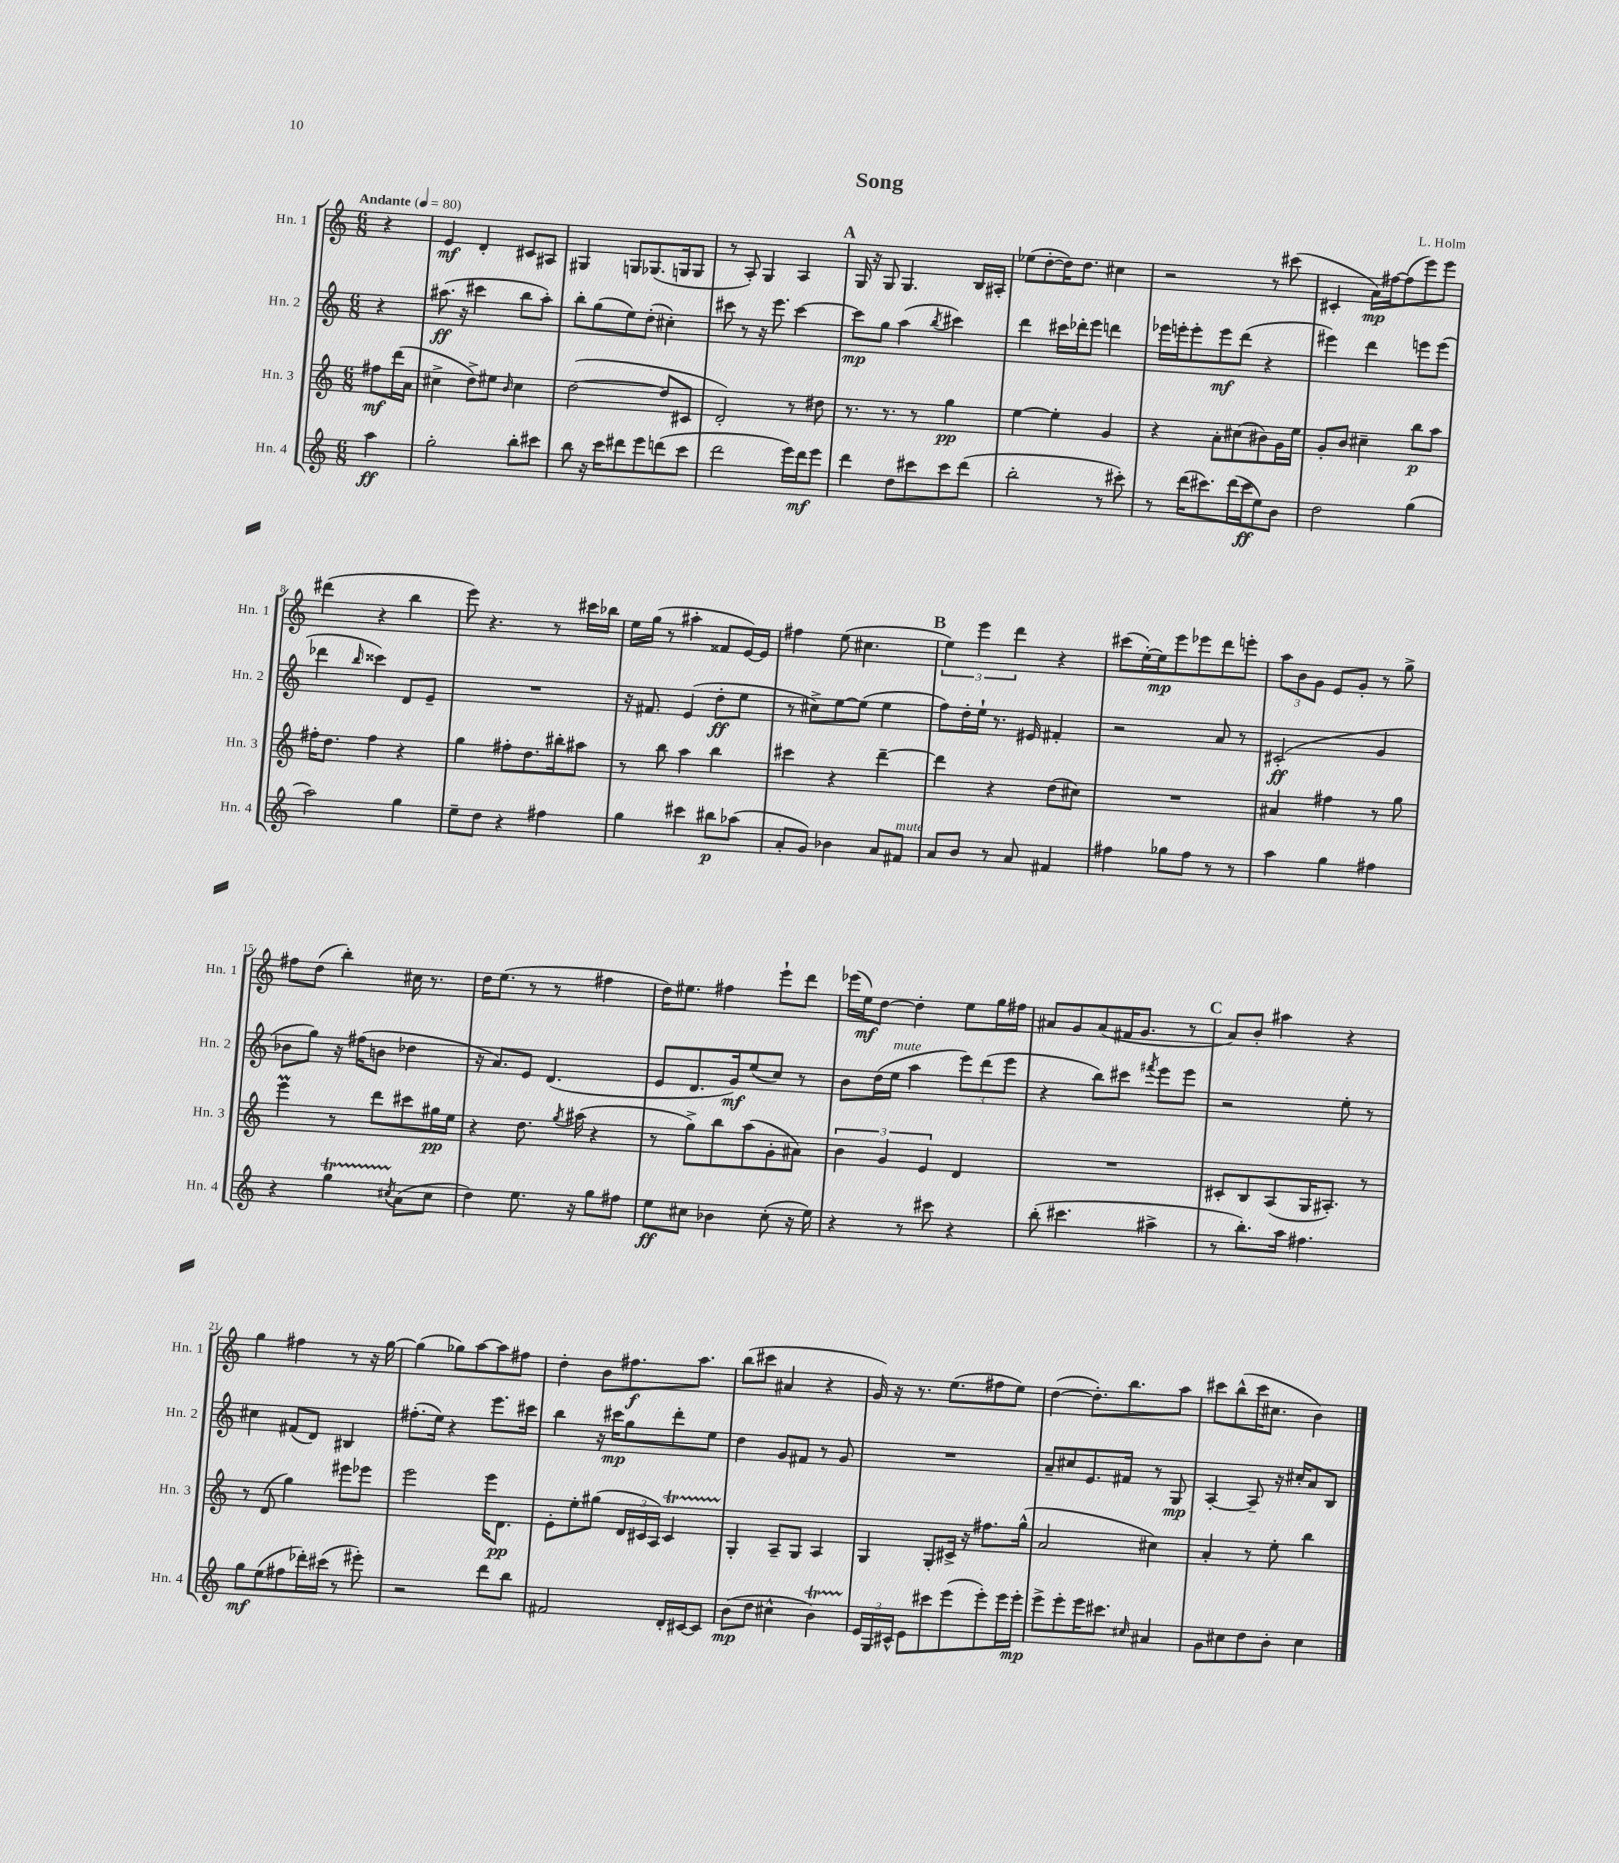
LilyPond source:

\header { title = "Song" composer = "L. Holm" }
<<
\new StaffGroup <<
\new Staff = "s0" \with { instrumentName = "Hn. 1" shortInstrumentName = "Hn. 1" } {
    \clef treble \key c \major \numericTimeSignature \time 6/8 \partial 4 \tempo "Andante" 4 = 80
    \autoBeamOff r4 |
    e'4\mf d'4-. cis'8[ ais8] |
    gis4 g8[ ges8.( g16 g8] |
    r8 a8-.) g4 a4 |
    \mark \markup { \bold "A" } g16 r16 g8 g4. b16[ ais16]-. |
    ees''8[( d''8~-. d''16) d''8.] cis''4 |
    r2 r8 cis'''8( |
    cis'4-. a'16[\mp) fis''16~ fis''8( e'''8) e'''8] |
    dis'''4( r4 b''4 |
    e'''8) r4. r8 cis'''16[ bes''16] |
    e''16[ g''16]( r8 ais''4-. fisis'8[ e'16~) e'16] |
    fis''4 e''8( cis''4. |
    \mark \markup { \bold "B" } \tuplet 3/2 { e''4) e'''4 d'''4 } r4 |
    cis'''8[( e''16~-.) e''16\mp e'''8 ees'''8 d'''8 e'''8]-. |
    \tuplet 3/2 { a''8[ b'8 g'8] } e'8[ g'8]-. r8 g''8-> |
    fis''8[ d''8]( b''4-.) cis''16 r8. |
    d''16[ e''8.]( r8 r8 fis''4 |
    d''16[) eis''8.] fis''4 e'''8[-! d'''8] |
    ees'''16[( e''16\mf) d''8]~ d''4-. e''8[ g''16 fis''16] |
    ais'8[ g'8 ais'8( fis'16 g'8.] r8 |
    \mark \markup { \bold "C" } a'8[) b'8]-. ais''4 r4 |
    g''4 fis''4 r8 r16 g''16~ |
    g''4( ges''8[) a''8~ a''8 fis''8] |
    d''4-. b'8[ fis''8.\f a''8.] |
    b''8[( cis'''8] ais'4 r4 |
    g'16) r16 r8. e''8.[( fis''8 e''8]) |
    d''4~( d''8.[-.) b''8. a''8] |
    cis'''8[ b''8-^( cis'''16 cis''8.] b'4) \bar "|." |
}
\new Staff = "s1" \with { instrumentName = "Hn. 2" shortInstrumentName = "Hn. 2" } {
    \clef treble \key c \major \numericTimeSignature \time 6/8 \partial 4
    \autoBeamOff r4 |
    ais''8.\ff( r16 cis'''4 b''8[ ais''8]-.) |
    b''8[-. g''8( e''8) d''8]-.( cis''4-.) |
    cis'''8 r8 r16 e'''8. cis'''4~ |
    \mark \markup { \bold "A" } cis'''8[\mp g''8] a''4( \acciaccatura { b''8 } cis'''4) |
    d'''4 cis'''16[ des'''16-. e'''8] d'''4 |
    ees'''16[ e'''16-. e'''8-. e'''8\mf d'''8]( r4 |
    eis'''4) d'''4 e'''8[ e'''8]( |
    des'''4 \grace { b''16 } cisis'''4) d'8[ e'8]-- |
    R2. |
    r16 fis'8. e'4( d''8[-.\ff e''8] |
    r8 cis''8[->) e''8~ e''8]( e''4 |
    \mark \markup { \bold "B" } f''8[) d''16-. e''16]-! r8. eis'16 fis'4-. |
    r2 a'8 r8 |
    cis'2-.\ff( g'4 |
    bes'8[ g''8]) r16 fis''16[( b'8] des''4 |
    r16 a'8.[) e'8] d'4.( |
    e'8[ d'8. g'16\mf) e''8( c''8]) r8 |
    b'8[ d''16( e''16]^\markup { \italic "mute" } a''4 \tuplet 3/2 { e'''8[) d'''8( e'''8] } |
    r4 b''8[) cis'''8] \acciaccatura { fis'''8 } e'''8[ e'''8] |
    \mark \markup { \bold "C" } r2 e''8-. r8 |
    cis''4 fis'8[( d'8]) bis4 |
    fis''8.[-.( e''16]) r4 e'''8.[ cis'''16] |
    b''4 r16 cis'''16[\mp g''8 d'''8-. e''8] |
    d''4 g'8[ fis'8] r8 g'8 |
    R2. |
    a'8[-- cis''8 e'8. fis'16] r8 g8\mp |
    a4~-. a8-- r16 cis''16[-. a'8 b8] \bar "|." |
}
\new Staff = "s2" \with { instrumentName = "Hn. 3" shortInstrumentName = "Hn. 3" } {
    \clef treble \key c \major \numericTimeSignature \time 6/8 \partial 4
    \autoBeamOff fis''8[\mf d'''16( a'16] |
    cis''4-> d''8[->) eis''8] \grace { b'16 } cis''4 |
    d''2~( d''8[ cis'8] |
    d'2-.) r8 dis''8 |
    \mark \markup { \bold "A" } r8. r8. r8 g''4\pp |
    e''4~ e''4-. g'4 |
    r4 a'8[-. cis''8( bis'8) g'16 e''16] |
    g'8[-. b'8] cis''4-- b''8[\p a''8] |
    fis''16[-. d''8.] fis''4 r4 |
    g''4 fis''8[-. d''8. bis''16-. ais''8] |
    r8 b''8 a''4 b''4 |
    cis'''4 r4 d'''4~-- |
    \mark \markup { \bold "B" } d'''4 r4 d''8[( cis''8]) |
    R2. |
    ais'4 fis''4 r8 g''8 |
    e'''4\prall r8 d'''8[ cis'''8 gis''16\pp e''16] |
    r4 d''8. \acciaccatura { g''8 } ais''16( r4 |
    r8 g''8[->) b''8 a''8( g'8-. ais'8]) |
    \tuplet 3/2 { b'4 g'4 e'4 } d'4 |
    R2. |
    \mark \markup { \bold "C" } cis'8[-. b8 a8( g16 ais8.]-.) r8 |
    r8 d'8( g''4) eis'''8[ ees'''8] |
    e'''2 e'''16[ d'8.]\pp |
    e'8[-. e''8-. gis''8]( \tuplet 3/2 { d'16[ cis'16 a16]) } cis'4\startTrillSpan |
    g4-.\stopTrillSpan a8[-- g8] a4 |
    g4 g8[-. cis'16]-> r16 fis''8.[ g''16]-^( |
    a'2 cis''4) |
    a'4-. r8 e''8-. b''4 \bar "|." |
}
\new Staff = "s3" \with { instrumentName = "Hn. 4" shortInstrumentName = "Hn. 4" } {
    \clef treble \key c \major \numericTimeSignature \time 6/8 \partial 4
    \autoBeamOff a''4\ff |
    g''2-. b''8[-. cis'''8] |
    b''8 r16 c'''16[ dis'''8 e'''8 d'''8( c'''8] |
    d'''2 e'''16[) d'''16\mf e'''8] |
    \mark \markup { \bold "A" } d'''4 d''8[ cis'''8 cis'''8 d'''8]( |
    b''2-. r8 cis'''8-.) |
    r8 d'''16[( cis'''8.) d'''16( cis'''16\ff e''8) b'8] |
    d''2 g''4( |
    a''2) g''4 |
    e''8[-- d''8] r4 fis''4 |
    g''4 cis'''4 bis''8[\p aes''8]( |
    a'8[-. g'8]) bes'4 a'8[ fis'8]^\markup { \italic "mute" } |
    \mark \markup { \bold "B" } a'8[ b'8] r8 a'8 fis'4 |
    fis''4 ges''8[ fis''8] r8 r8 |
    a''4 g''4 fis''4 |
    r4 g''4\startTrillSpan \acciaccatura { cis''8 } a'8[\stopTrillSpan( cis''8] |
    d''4) e''8. r16 g''8[ fis''8] |
    e''8[\ff cis''8] bes'4 cis''8-.( r16 e''16) |
    r4 r8 cis'''8 r4 |
    b''8-.( cis'''4. ais''4-> |
    \mark \markup { \bold "C" } r8 b''8.[-.) a''16] fis''4. |
    g''8[\mf e''8( fis''8 des'''16-.) cis'''16]( r8 eis'''8-.) |
    r2 d'''8[ b''8] |
    fis'2 d'16[-. cis'16~ cis'8] |
    b'8[\mp( d''8] cis''4-^ b'4\startTrillSpan) |
    \tuplet 3/2 { e'16[\stopTrillSpan g16 cis'16]-^ } e'8[ cis'''8 e'''8( e'''8-.) e'''16 e'''16]-.\mp |
    e'''8[-> e'''8-. e'''16 cis'''8.] \grace { cis''16 } ais'4 |
    g'8[ cis''8 d''8 b'8]-. cis''4 \bar "|." |
}
>>
>>
